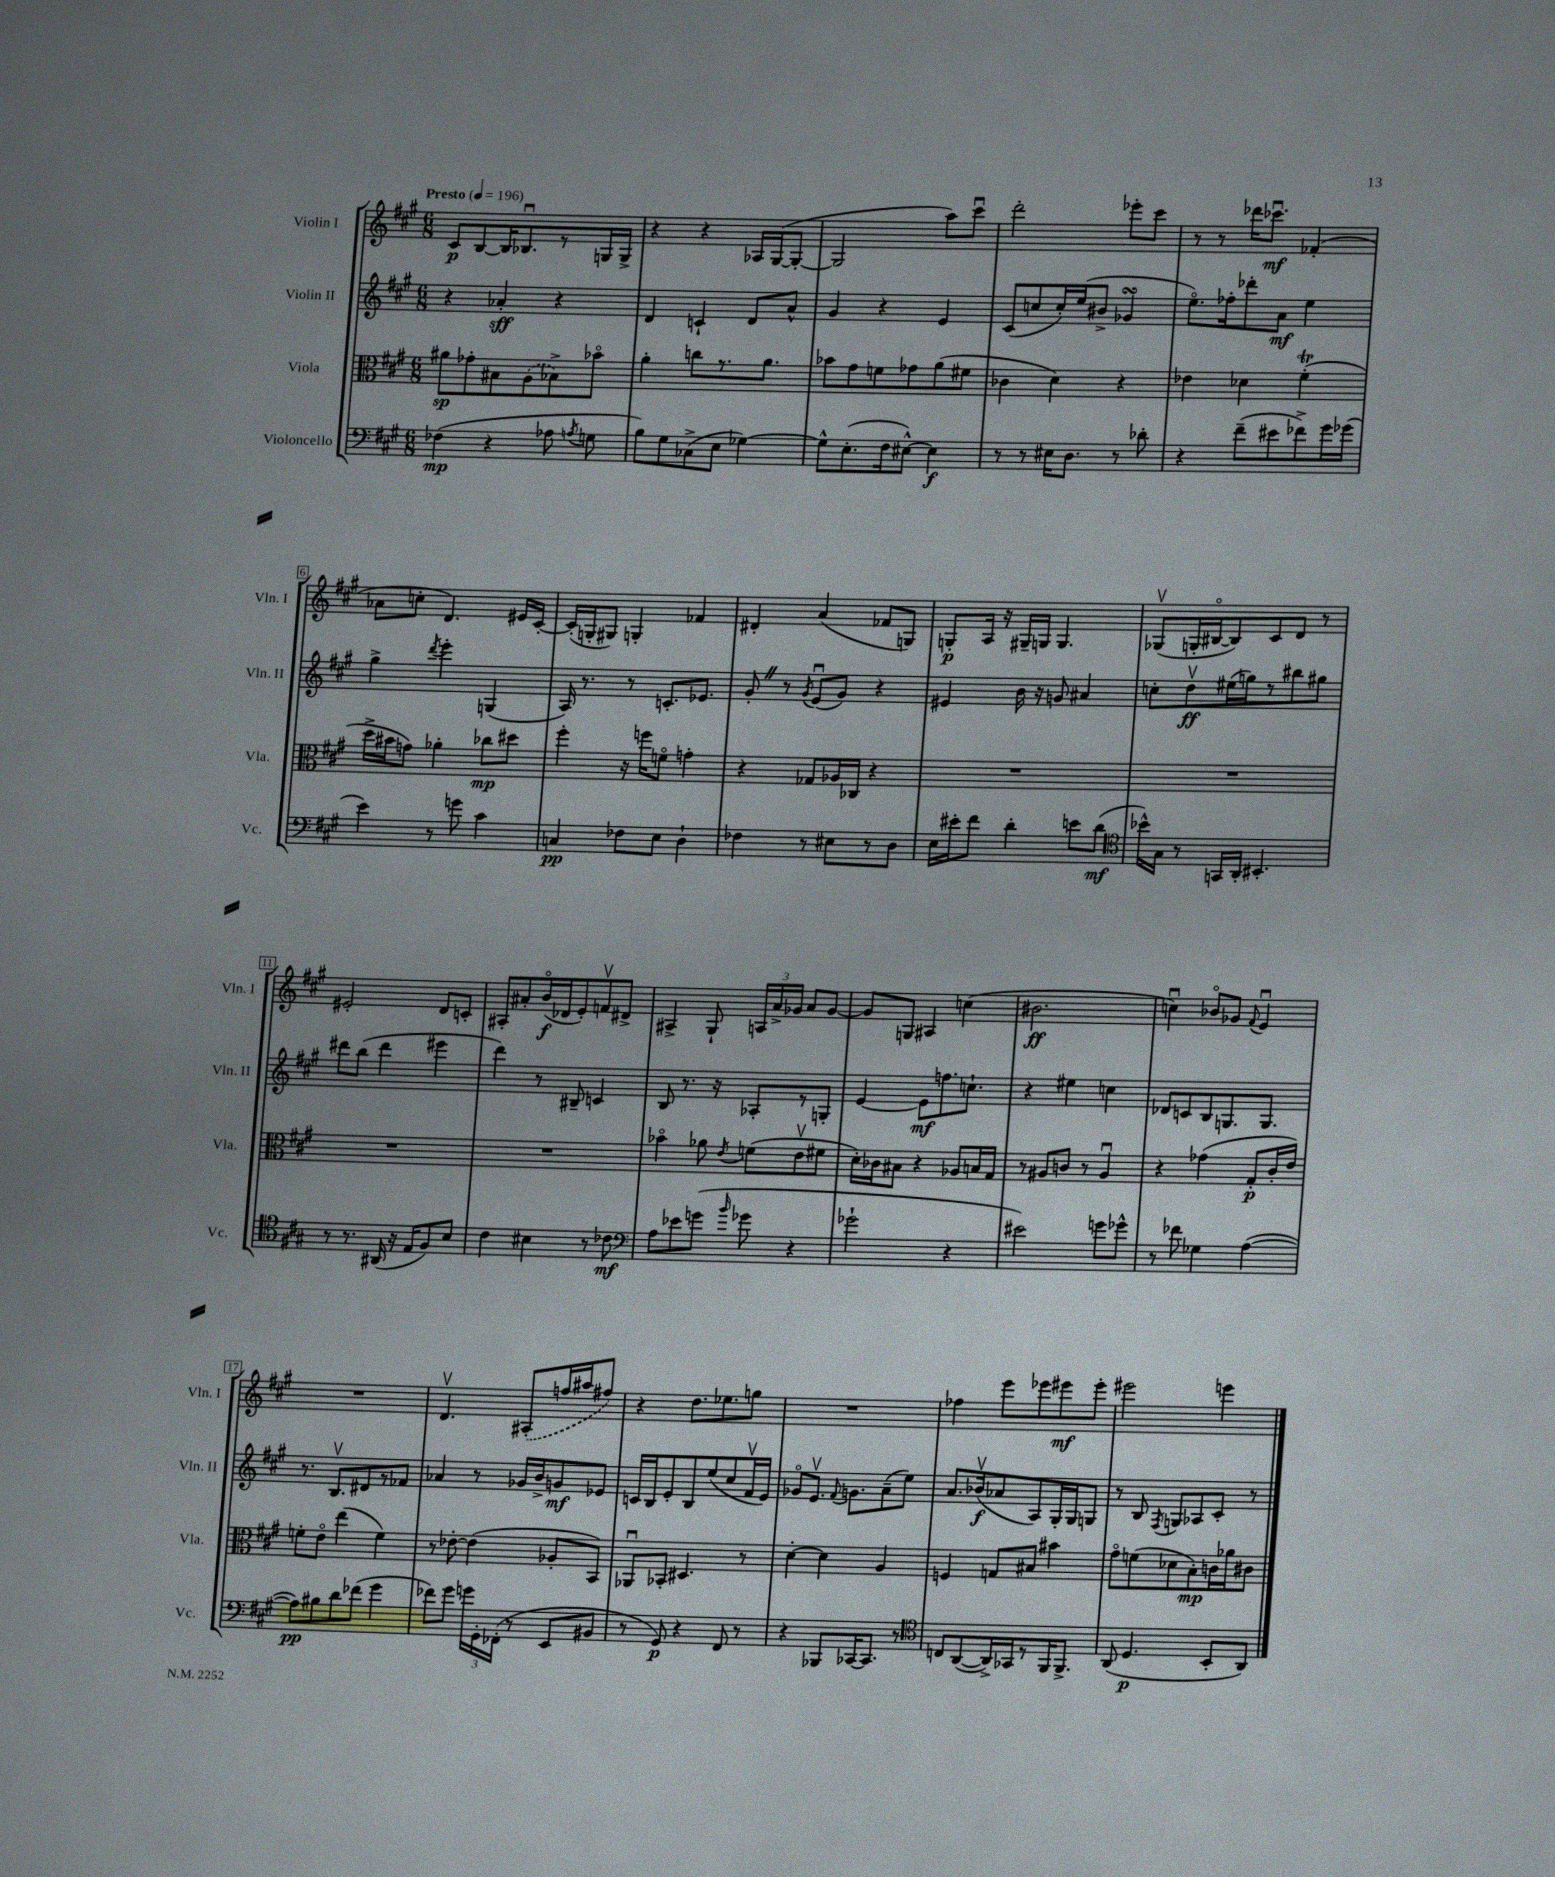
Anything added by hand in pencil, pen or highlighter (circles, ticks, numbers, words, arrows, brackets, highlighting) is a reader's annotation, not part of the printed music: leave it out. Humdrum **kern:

**kern	**dynam	**kern	**dynam	**kern	**dynam	**kern	**dynam
*part4	*part4	*part3	*part3	*part2	*part2	*part1	*part1
*staff4	*staff4	*staff3	*staff3	*staff2	*staff2	*staff1	*staff1
*I"Violoncello	*	*I"Viola	*	*I"Violin II	*	*I"Violin I	*
*I'Vc.	*	*I'Vla.	*	*I'Vln. II	*	*I'Vln. I	*
*clefF4	*	*clefC3	*	*clefG2	*	*clefG2	*
*k[f#c#g#]	*	*k[f#c#g#]	*	*k[f#c#g#]	*	*k[f#c#g#]	*
*M6/8	*	*M6/8	*	*M6/8	*	*M6/8	*
*MM196	*	*MM196	*	*MM196	*	*MM196	*
=1	=1	=1	=1	=1	=1	=1	=1
!	!	!	!	!	!	!LO:TX:a:B:t=Presto	!
(4F-X\	mp	8a#X\L	sp	4r	.	8c#/L	p
.	.	8g-X'\	.	.	.	[8B/	.
4r	.	8B#X\	.	4a-X'/	sff	16B/K]	.
.	.	.	.	.	.	8.B-Xu/	.
.	.	(8A\	.	.	.	.	.
8A-X\	.	8B-X^\)	.	4r	.	8r	.
8qAn/	.	.	.	.	.	.	.
8Gn\	.	8b-X\J	.	.	.	16Gn/L	.
.	.	.	.	.	.	16G^/JJ	.
=2	=2	=2	=2	=2	=2	=2	=2
8B\L)	.	4a'\	.	4d/	.	4r	.
8G#\	.	.	.	.	.	.	.
(8C-X^\	.	8ccn\L	.	4cn`/	.	4r	.
8E\J	.	8.r	.	.	.	.	.
[4G-X\)	.	.	.	8d/L	.	16A-X/LL	.
.	.	8.a\J	.	.	.	([16G#/J	.
.	.	.	.	8a^^/J	.	8G#'/J_	.
=3	=3	=3	=3	=3	=3	=3	=3
8G-^^\L]	.	8b-X\L	.	4g#/	.	2G#/]	.
(8.E'\	.	8g#\	.	.	.	.	.
.	.	8fn\	.	4r	.	.	.
16F#\k	.	.	.	.	.	.	.
[8E#X^^\J)	.	8g-X\	.	.	.	.	.
4E#\]	f	(8a\	.	4e/	.	8aa\L)	.
.	.	8f#X\J	.	.	.	8ccc#u\J	.
=4	=4	=4	=4	=4	=4	=4	=4
8r	.	4c-X\	.	(8c#/L	.	2ddd'\	.
8r	.	.	.	8ccn/	.	.	.
16E#X\KL	.	4d\)	.	16cc'/L)	.	.	.
8.D\J	.	.	.	(16ee/J	.	.	.
.	.	.	.	8b#X^/J	.	.	.
8r	.	4r	.	4g-XsSSs/	.	8eee-X'\L	.
8d-X'\	.	.	.	.	.	8ccc#\J	.
=5	=5	=5	=5	=5	=5	=5	=5
4r	.	4e-X\	.	8.ee\L)	.	8r	.
.	.	.	.	.	.	8r	.
.	.	.	.	16ff-X'\k	.	.	.
(8f#~\L	.	4d-X\	.	8ddd-X'\	.	16ddd-X\KL	.
.	.	.	.	.	.	8.ccc-Xu\J	mf
8e#X\	.	.	.	8a\J	mf	.	.
8f-X^\)	.	(4f#T'\	.	4ee\	.	(4f-X'/	.
16g#\L	.	.	.	.	.	.	.
(16g-X\JJ	.	.	.	.	.	.	.
!!LO:LB:g=z
=6	=6	=6	=6	=6	=6	=6	=6
4e\)	.	16dd^\LL	.	4gg#^\	.	8a-X\L	.
.	.	16b#X\J	.	.	.	.	.
.	.	8gn\J)	.	.	.	8ccn'\J	.
.	.	.	.	8qddd/	.	.	.
8r	.	4a-X'\	.	4eee'\	.	4.d/)	.
8gn\	.	.	.	.	.	.	.
4c#\	.	8cc-X\L	mp	(4Gn/	.	.	.
.	.	8dd#X\J	.	.	.	16e#X/LL	.
.	.	.	.	.	.	[16c#'/JJ	.
=7	=7	=7	=7	=7	=7	=7	=7
4Cn/	pp	4ff#'\	.	16A/)	.	(16c#'/LL]	.
.	.	.	.	8.r	.	16Gn'/J	.
.	.	.	.	.	.	8G#X/J)	.
8F-X\L	.	16r	.	8r	.	4Gn'/	.
.	.	16ffn\KL	.	.	.	.	.
8E\J	.	8fn\J	.	8.cn'/L	.	.	.
4D`\	.	4gn'\	.	.	.	4f-X/	.
.	.	.	.	8.e-X/J	.	.	.
=8	=8	=8	=8	=8	=8	=8	=8
4F-X\	.	4r	.	8g#'Z/	.	4d#X'/	.
.	.	.	.	8r	.	.	.
.	.	.	.	8qg#/	.	.	.
8r	.	8G-X/L	.	(8eu/L	.	(4a/	.
8E#X\L	.	16A-X/L	.	8g#/J)	.	.	.
.	.	16C-X/JJ	.	.	.	.	.
8r	.	4r	.	4r	.	8f-X/L	.
8D\J	.	.	.	.	.	8Gn/J)	.
=9	=9	=9	=9	=9	=9	=9	=9
16E\LL	.	2.r	.	4e#X/	.	8Gn'/L	p
16e#X'\J	.	.	.	.	.	.	.
8f#\J	.	.	.	.	.	16A/Jk	.
.	.	.	.	.	.	16r	.
4d'\	.	.	.	16b\	.	16G#X~/LL	.
.	.	.	.	16r	.	16Gn/JJ	.
.	.	.	.	8gn/	.	4.G/	.
8en\L	.	.	.	4a#X/	.	.	.
(8d\J	mf	.	.	.	.	.	.
=10	=10	=10	=10	=10	=10	=10	=10
*clefC4	*	*	*	*	*	*	*
16b-X^^\LL)	.	2.r	.	8ccn'\L	.	(8G-Xv/L	.
16G#\JJ	.	.	.	.	.	.	.
8r	.	.	.	8ddv\	ff	16Gn'/L	.
.	.	.	.	.	.	[16B#X/J	.
16GGn/LL	.	.	.	(16ee#X\L	.	8B#/])	.
16AA'/JJ	.	.	.	16ggn\J)	.	.	.
4.BB#X'/	.	.	.	8r	.	8c#/	.
.	.	.	.	8bb#X\	.	8d/J	.
.	.	.	.	8gg#X\J	.	8r	.
!!LO:LB:g=z
=11	=11	=11	=11	=11	=11	=11	=11
8r	.	2.r	.	8ddd#X\L	.	2e#X'/	.
8.r	.	.	.	(8bb\J	.	.	.
.	.	.	.	4ddd#\	.	.	.
(16AA#X/	.	.	.	.	.	.	.
16r	.	.	.	.	.	.	.
16E/KL	.	.	.	.	.	.	.
8F#/)	.	.	.	4eee#X\	.	8d/L	.
8B/J	.	.	.	.	.	8cn'/J	.
=12	=12	=12	=12	=12	=12	=12	=12
4c#\	.	2.r	.	4ddd\)	.	8A#X'/L	.
.	.	.	.	.	.	8a#X'/	.
4B#X\	.	.	.	8r	.	(16b/L	f
.	.	.	.	.	.	16d-X/J	.
.	.	.	.	8B#X~/	.	8e'/)	.
8r	.	.	.	4cn/	.	8fnv/	.
8c-X\	mf	.	.	.	.	8d#X^/J	.
=13	=13	=13	=13	=13	=13	=13	=13
*clefF4	*	*	*	*	*	*	*
8A\L	.	4b-X\	.	8B/	.	4A#X^/	.
8e-X\	.	.	.	8.r	.	.	.
(8gn\J	.	8a-X\	.	.	.	8G#`/	.
.	.	.	.	16r	.	.	.
16qqb/	.	8qe/	.	.	.	.	.
8g-X\	.	(8fn\L	.	8A-X'/L	.	24An/LL	.
.	.	.	.	.	.	24a^/	.
.	.	.	.	.	.	24g-X/JJ	.
4r	.	8ev\	.	8r	.	8a/L	.
.	.	8f#X\J	.	8Gn'/J	.	[8g-/J	.
=14	=14	=14	=14	=14	=14	=14	=14
2g-X`\	.	16d'\LL)	.	[4e/	.	8g-/L]	.
.	.	16c-X\J	.	.	.	.	.
.	.	8B#X\J	.	.	.	8Gn/J	.
.	.	4r	.	8e\L]	mf	4A#X/	.
.	.	.	.	8.ffn\	.	.	.
4r	.	8A-X/L	.	.	.	(4ccn\	.
.	.	.	.	8.ccn`\J	.	.	.
.	.	16Bn/L	.	.	.	.	.
.	.	16G#/JJ	.	.	.	.	.
=15	=15	=15	=15	=15	=15	=15	=15
2e#X\)	.	8r	.	4r	.	2.b#X\	ff
.	.	8A#X/L	.	.	.	.	.
.	.	8cn/J	.	4ee#X\	.	.	.
.	.	8r	.	.	.	.	.
8gn\L	.	4A#u/	.	4ccn\	.	.	.
8g-X^^\J	.	.	.	.	.	.	.
=16	=16	=16	=16	=16	=16	=16	=16
8r	.	4r	.	8d-X/L	.	4ccnu\)	.
8f-X\	.	.	.	8cn/	.	.	.
4G-X\	.	(4g-X\	.	8B/	.	8b-X/L	.
.	.	.	.	8.Gn/	.	8g-X/J	.
.	.	.	.	.	.	8qqf#/	.
([4A\	.	8G#'/L	p	.	.	4eu/	.
.	.	.	.	8.G/J	.	.	.
.	.	16c#'/L	.	.	.	.	.
.	.	16e/JJ)	.	.	.	.	.
!!LO:LB:g=z
=17	=17	=17	=17	=17	=17	=17	=17
8A\L])	pp	8fn'\L	.	8.r	.	2.r	.
8B#X\	.	8e\J	.	.	.	.	.
.	.	.	.	8.Bv/L	.	.	.
8d\	.	(4ee\	.	.	.	.	.
(8f-X\J	.	.	.	8d#X/	.	.	.
4g#\	.	4f\)	.	8r	.	.	.
.	.	.	.	8f-X/J	.	.	.
=18	=18	=18	=18	=18	=18	=18	=18
8f-X\L)	.	8r	.	4a-X/	.	4.dv/	.
8g#\J	.	[8e-X'\	.	.	.	.	.
24gn\LL	.	(4e-\]	.	8r	.	.	.
24GG#'\	.	.	.	.	.	.	.
(24FF-X'\JJ	.	.	.	.	.	.	.
8r	.	.	.	16g-X/LL	.	(8A#X'/L	.
.	.	.	.	16b^/J	.	.	.
8EE/L	.	8A-X'/L	.	8gn/	mf	16ffn/L	.
.	.	.	.	.	.	16aa#X/J	.
8BB#X/J	.	8BB/J)	.	8e-X/J	.	8ff#X/J)	.
=19	=19	=19	=19	=19	=19	=19	=19
8r	.	8AA-Xu/L	.	16cn/LL	.	4r	.
.	.	.	.	16B/J	.	.	.
8GG#/)	p	8BB-X'/J	.	8e'/	.	.	.
4r	.	4.D#X/	.	8B/	.	8.dd\L	.
.	.	.	.	(8ee/	.	.	.
.	.	.	.	.	.	8.ee-X\	.
8FF#/	.	.	.	8cc#/	.	.	.
8r	.	8r	.	16f#v/L	.	8ggn\J	.
.	.	.	.	16e/JJ)	.	.	.
=20	=20	=20	=20	=20	=20	=20	=20
4r	.	[4d'\	.	8g-X/L	.	2.r	.
.	.	.	.	8.ev/J	.	.	.
8BBB-X/L	.	4d\]	.	.	.	.	.
.	.	.	.	8qqf#/	.	.	.
.	.	.	.	8.gn\L	.	.	.
[16CC-X/K	.	.	.	.	.	.	.
8.CC-/J]	.	.	.	.	.	.	.
.	.	4A/	.	(8a~\	.	.	.
8r	.	.	.	8ee\J)	.	.	.
=21	=21	=21	=21	=21	=21	=21	=21
*clefC4	*	*	*	*	*	*	*
8Cn/L	.	4Fn/	.	8.a/L	.	4ff-X\	.
([8AA/	.	.	.	.	.	.	.
.	.	.	.	(16b-Xv/k	f	.	.
16AA^/L])	.	8Gn/L	.	8a-X/	.	8eee\L	.
16GG-X/J	.	.	.	.	.	.	.
8r	.	8B#X/J	.	8A/)	.	8eee-X\	.
16FF#/K	.	4b#X\	.	16G#'/L	.	8eee#X\	mf
8.FF#^/J	.	.	.	16G#/J	.	.	.
.	.	.	.	8Gn/J	.	8eee#'\J	.
=22	=22	=22	=22	=22	=22	=22	=22
(8AA/	.	8g#\L	.	8r	.	2eee#X\	.
4.D/	p	(8fn\	.	8B/	.	.	.
.	.	.	.	8qF#/	.	.	.
.	.	8d-X\	.	8Gn/L	.	.	.
.	.	8B'\)	mp	8A-X/	.	.	.
8BB'/L	.	16cn\L	.	8c#'/J	.	4eeen\	.
.	.	16a-X\J	.	.	.	.	.
8AA/J)	.	8c#X\J	.	8r	.	.	.
==	==	==	==	==	==	==	==
*-	*-	*-	*-	*-	*-	*-	*-
